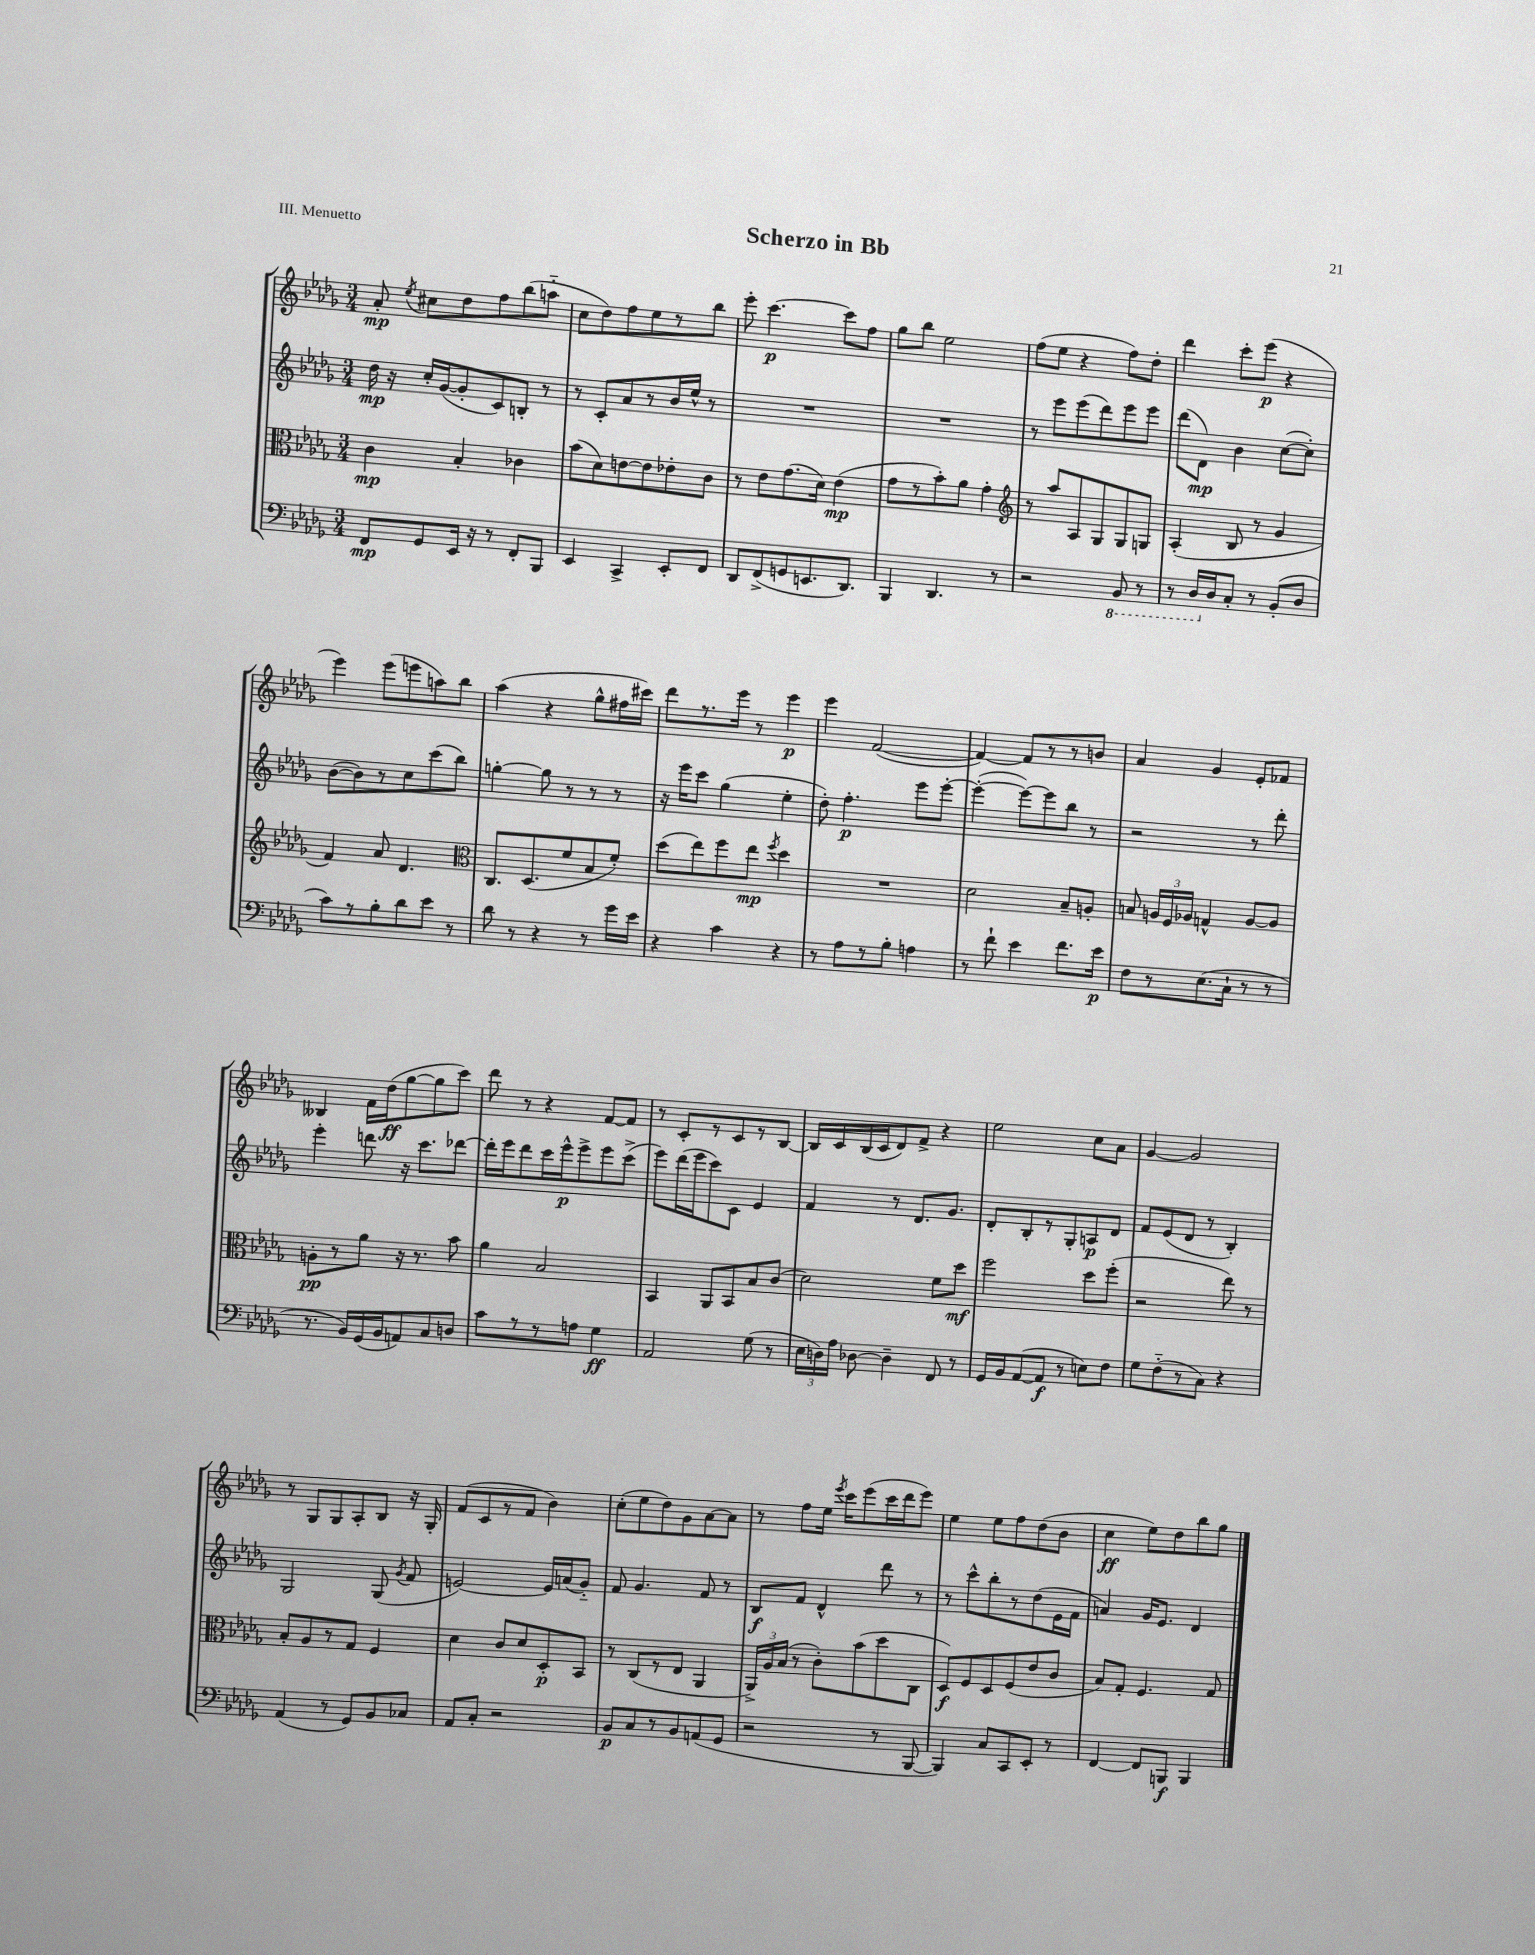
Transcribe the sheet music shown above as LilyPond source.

\header { title = "Scherzo in Bb" piece = "III. Menuetto" }
<<
\new StaffGroup <<
\new Staff = "s0" {
    \clef treble \key des \major \numericTimeSignature \time 3/4
    \autoBeamOff aes'8-.\mp \acciaccatura { ees''8 } cis''8[ des''8 f''8 bes''8( a''8]-_ |
    c''8[ des''8) f''8 ees''8 r8 bes''8] |
    ees'''8-. c'''4.~\p c'''8[ f''8] |
    ges''8[ bes''8] ees''2 |
    f''8[( ees''8] r4 f''8[) des''8]-. |
    des'''4 c'''8[-. ees'''8]\p( r4 |
    ees'''4) ees'''8[( e'''8 a''8) bes''8] |
    aes''4( r4 ges''8[-^ fis''16 cis'''16]) |
    des'''8[ r8. ees'''16] r8 ees'''4\p |
    ees'''4 f'2~( |
    f'4~) f'8[ r8 r8 b'8] |
    aes'4 ges'4 ees'8[-. fes'8] |
    beses4 f'16[ des''16\ff( ges''8~ ges''8 c'''8]) |
    des'''8 r8 r4 f'8[~ f'8] |
    r8 c'8[-. r8 c'8 r8 bes8]~ |
    bes16[ c'16 bes16( c'16 des'8) f'8]-> r4 |
    ees''2 c''8[ aes'8] |
    ges'4~ ges'2 |
    r8 ges8[ ges8 aes8-. bes8] r16 ges16-. |
    f'8[( c'8 r8 f'8] bes'4) |
    c''8[-.( ees''8 des''8) ges'8 aes'8~ aes'8] |
    r8 f''8[ ees''16] \acciaccatura { ees'''8 } c'''16[ ees'''8( c'''16 des'''16 ees'''8]) |
    ees''4 ees''8[ f''8 des''8( bes'8] |
    c''4\ff ees''8[) des''8 bes''8 ges''8] \bar "|." |
}
\new Staff = "s1" {
    \clef treble \key des \major \numericTimeSignature \time 3/4
    \autoBeamOff des''16\mp r16 c''16[-. ges'16~( ges'8-. c'8) b8]-. r8 |
    r8 c'8[-. aes'8 r8 bes'16 ees''16]-^ r8 |
    R2. |
    R2. |
    r8 ees'''8[ ees'''8( des'''8) ees'''8 ees'''8] |
    des'''8[( des'8]\mp) bes'4 c''8[~( c''8]-.) |
    bes'8[~( bes'8) r8 c''8 c'''8( bes''8]) |
    g''4~-. g''8 r8 r8 r8 |
    r16 ees'''16[ c'''8] ges''4( ees''4-. |
    des''8-.) f''4.-.\p ees'''8[ ees'''8]~-. |
    ees'''4~-.( ees'''8[~) ees'''8 bes''8] r8 |
    r2 r8 des'''8-. |
    ees'''4-. d'''8 r16 c'''8.[ des'''8]~ |
    des'''16[-. ees'''16 des'''8 c'''16 ees'''16-^\p ees'''8-> ees'''8 c'''8]->( |
    ees'''8[) des'''16( ees'''16 c'''8) c'8] ees'4 |
    f'4 r8 des'8.[ ges'8.] |
    des'8[-. bes8-. r8 ges8-. a8\p des'8] |
    f'8[ ees'8( des'8] r8 bes4-.) |
    ges2 ges8( \acciaccatura { ges'8 } f'8 |
    e'2~) e'16[ a'16( ges'8]-_) |
    f'8 ges'4. f'8 r8 |
    bes8[\f f'8] des'4-^ des'''8 r8 |
    r8 c'''8[-^ bes''8-. r8 des''8( ees'16 f'16] |
    a'4) ges'16[ ees'8.] des'4 \bar "|." |
}
\new Staff = "s2" {
    \clef alto \key des \major \numericTimeSignature \time 3/4
    \autoBeamOff c'4\mp bes4-. ces'4 |
    bes'8[( des'8) e'8~ e'8 ees'8-. c'8] |
    r8 ees'8[ ges'8.( des'16]) ees'4\mp( |
    ges'8[ r8 bes'8-.) aes'8] ges'4-. |
    \clef treble r8 aes''8[ aes8 ges8 ges8 g8] |
    aes4-.( bes8 r8 ges'4 |
    f'4) aes'8 des'4. |
    \clef alto c8.[ des8.( f'8 bes8 f'8]-.) |
    des''8[( ees''8) f''8 ees''8]\mp \acciaccatura { f''8 } des''4 |
    R2. |
    des'2 bes8[-- a8]-. |
    b8 \tuplet 3/2 { a16[ f16 aes16] } g4-^ aes8[~ aes8] |
    a8[-.\pp r8 aes'8] r16 r8. bes'8 |
    aes'4 bes2 |
    bes,4 aes,8[ bes,8 bes8 c'8]( |
    des'2) f'8[ des''8]\mf |
    f''2 des''8[ f''8]-.( |
    r2 ees''8) r8 |
    bes8[-. aes8 r8 ges8] f4 |
    des'4 c'8[ des'8 des8-.\p bes,8] |
    r8 c8[( r8 ees8] aes,4 |
    \tuplet 3/2 { aes,16[->) aes16 bes16]( } r8 c'8[-.) bes'8( des''8 c8] |
    des8[\f) f8 des8 f8( ees'8 c'8] |
    bes8[) ges8]-. f4. ges8 \bar "|." |
}
\new Staff = "s3" {
    \clef bass \key des \major \numericTimeSignature \time 3/4
    \autoBeamOff f,8[\mp ges,8 ees,16] r16 r8 f,8[-. bes,,8] |
    ees,4 c,4-> ees,8[-. f,8] |
    des,8[ f,8->( g,8 e,8. des,8.]) |
    bes,,4 des,4. r8 |
    r2 \ottava #-1 bes,,8 r8 |
    r8 des,16[ \ottava #0 des16 c8]-. r8 bes,8[-.( des8] |
    c'8[) r8 bes8-. des'8 ees'8] r8 |
    des'8 r8 r4 r8 ges'16[ ees'16] |
    r4 c'4 r4 |
    r8 aes8[ r8 bes8]-. a4 |
    r8 f'8-! ees'4 f'8.[ ees'16]\p |
    f8[ r8 ees8.( c16]-! r8 r8 |
    r8. bes,16[) ges,16( bes,16 a,8) c8 d8] |
    c'8[ r8 r8 a8] ges4\ff |
    aes,2 ges8( r8 |
    \tuplet 3/2 { ees16[ d16) aes16] } des8~ des4-- f,8 r8 |
    ges,16[ bes,16 aes,8~( aes,8]\f r8 e8[) f8] |
    ges8[ f8-_( r8 c8]) r4 |
    aes,4( r8 ges,8[) bes,8 ces8] |
    aes,8[ c8]-. r2 |
    bes,8[\p c8 r8 bes,8 a,8( ges,8] |
    r2 r8 bes,,8~ |
    bes,,4) c8[ c,8 ees,8]-. r8 |
    f,4~ f,8[ b,,8]\f b,,4 \bar "|." |
}
>>
>>
\layout { \context { \Score \remove "Bar_number_engraver" } }
